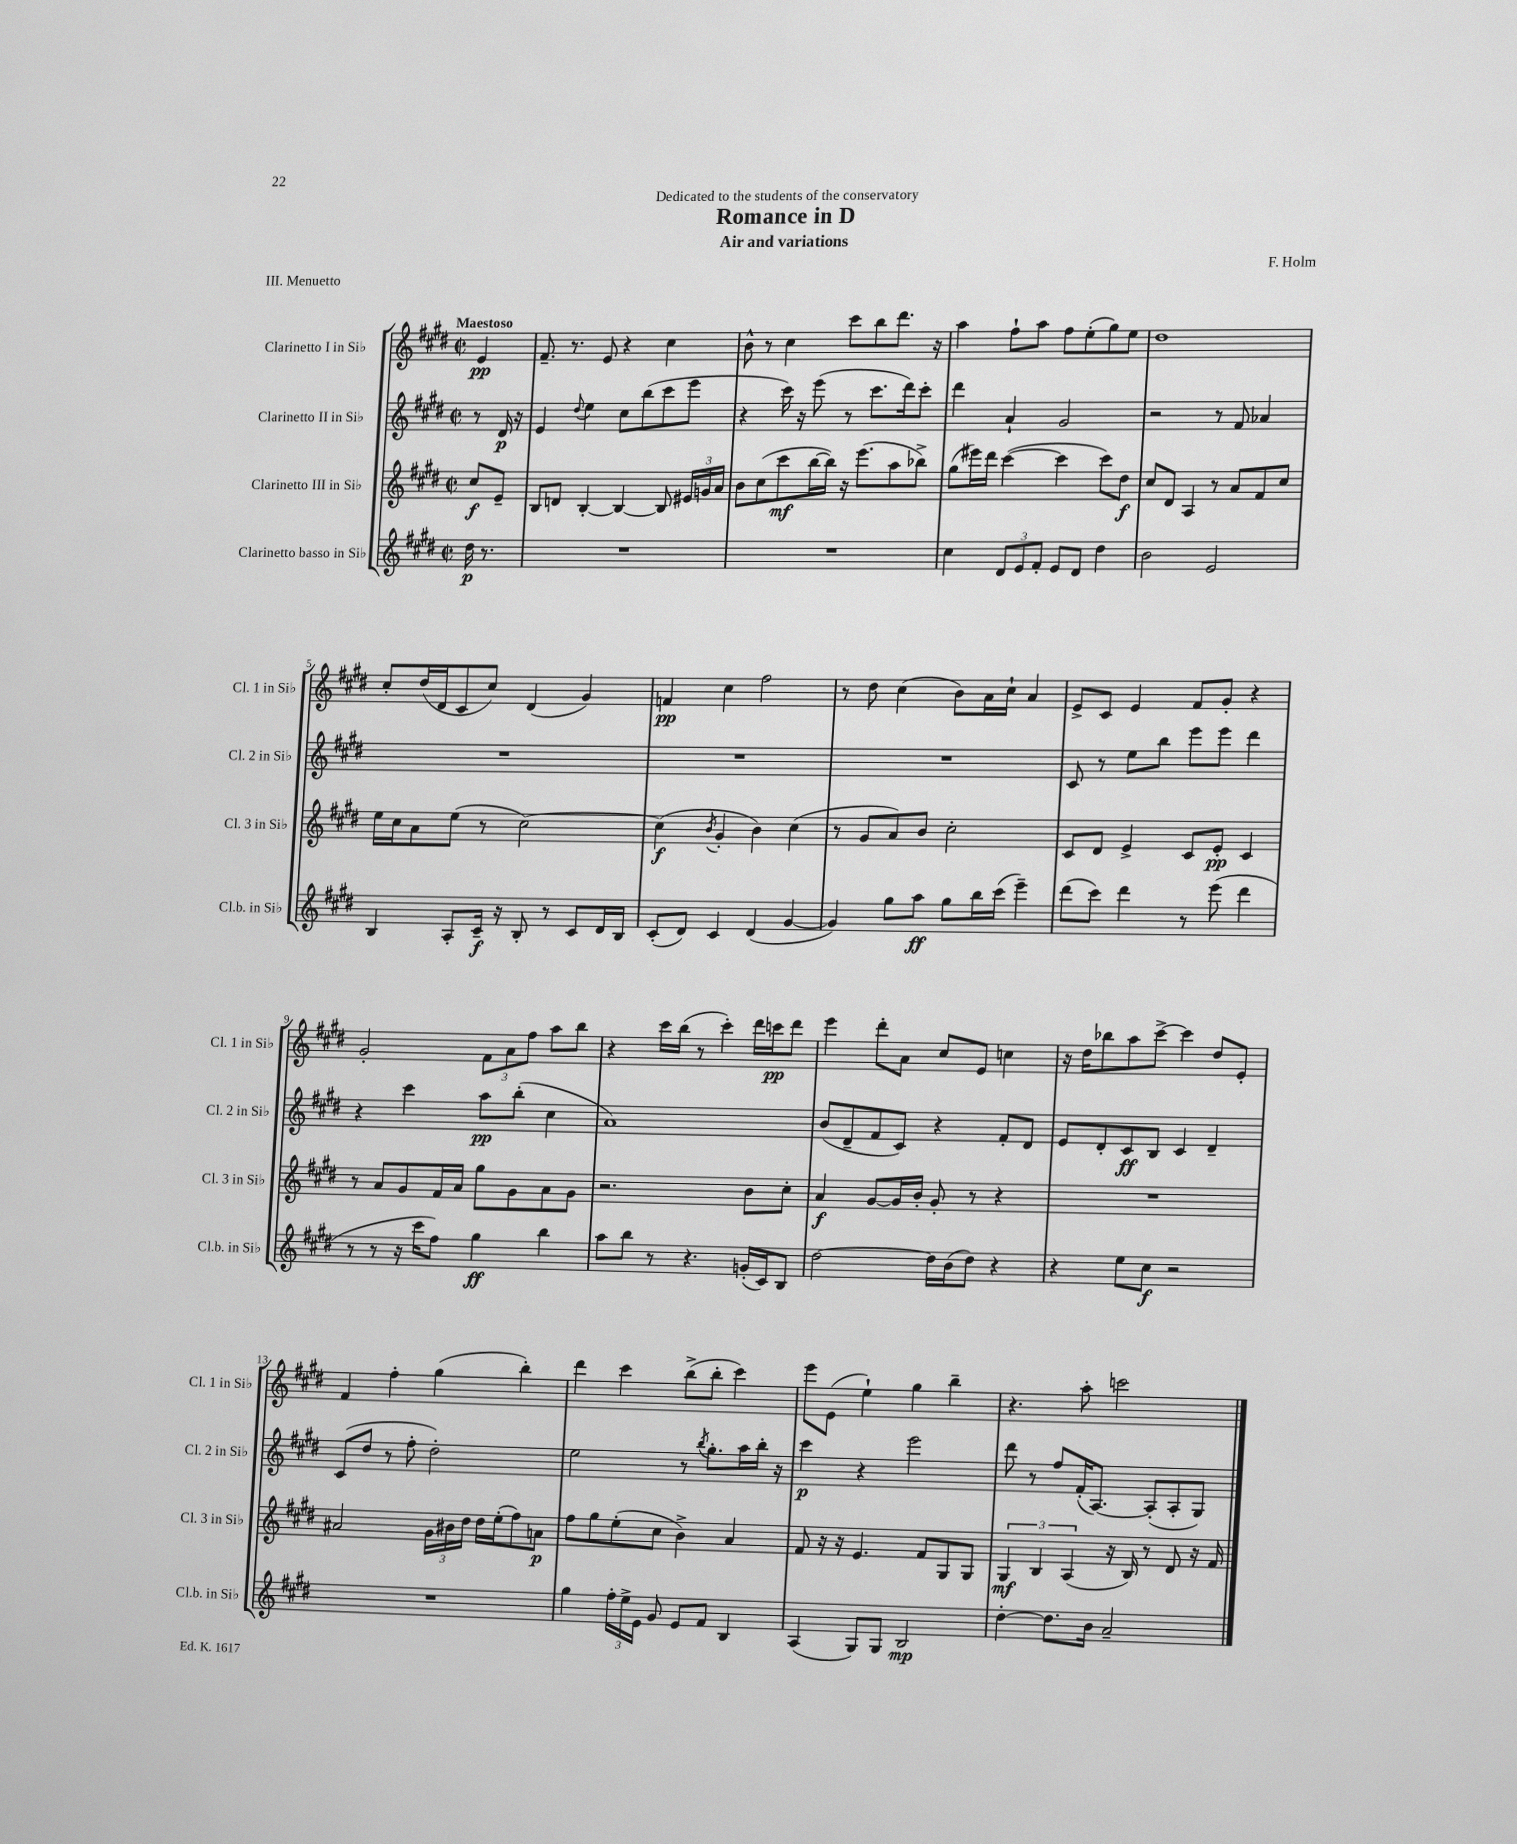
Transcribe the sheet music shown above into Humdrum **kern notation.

**kern	**dynam	**kern	**dynam	**kern	**dynam	**kern	**dynam
*part4	*part4	*part3	*part3	*part2	*part2	*part1	*part1
*staff4	*staff4	*staff3	*staff3	*staff2	*staff2	*staff1	*staff1
*I"Clarinetto basso in Si♭	*	*I"Clarinetto III in Si♭	*	*I"Clarinetto II in Si♭	*	*I"Clarinetto I in Si♭	*
*I'Cl.b. in Si♭	*	*I'Cl. 3 in Si♭	*	*I'Cl. 2 in Si♭	*	*I'Cl. 1 in Si♭	*
*clefG2	*	*clefG2	*	*clefG2	*	*clefG2	*
*k[f#c#g#d#]	*	*k[f#c#g#d#]	*	*k[f#c#g#d#]	*	*k[f#c#g#d#]	*
*M2/2	*	*M2/2	*	*M2/2	*	*M2/2	*
*met(c|)	*	*met(c|)	*	*met(c|)	*	*met(c|)	*
=	=	=	=	=	=	=	=
!	!	!	!	!	!	!LO:TX:a:B:t=Maestoso	!
16dd#\	p	8cc#/L	f	8r	.	4e/	pp
8.r	.	.	.	.	.	.	.
.	.	8e~/J	.	16d#/	p	.	.
.	.	.	.	16r	.	.	.
=1	=1	=1	=1	=1	=1	=1	=1
1r	.	8B/L	.	4e/	.	8.f#~/	.
.	.	8dn/J	.	.	.	.	.
.	.	.	.	.	.	8.r	.
.	.	.	.	8qqdd#/	.	.	.
.	.	[4B'/	.	4ee\	.	.	.
.	.	.	.	.	.	8e/	.
.	.	4B/_	.	8cc#\L	.	4r	.
.	.	.	.	(8bb\	.	.	.
.	.	8B/]	.	8ccc#\	.	4cc#\	.
.	.	24e#X/LL	.	8eee\J	.	.	.
.	.	24gn/	.	.	.	.	.
.	.	24a/JJ	.	.	.	.	.
=2	=2	=2	=2	=2	=2	=2	=2
1r	.	8b\L	.	4r	.	8b^^\	.
.	.	(8cc#\	.	.	.	8r	.
.	.	8ccc#\	mf	16ccc#\)	.	4cc#\	.
.	.	.	.	16r	.	.	.
.	.	[16bb\L	.	(8eee\	.	.	.
.	.	16bb\JJ])	.	.	.	.	.
.	.	16r	.	8r	.	8ccc#\L	.
.	.	(8.eee\L	.	.	.	.	.
.	.	.	.	8.ccc#\L	.	8bb\	.
.	.	8aa\	.	.	.	8.ddd#\J	.
.	.	.	.	16ddd#\k)	.	.	.
.	.	8bb-X^\J)	.	8ccc#'\J	.	.	.
.	.	.	.	.	.	16r	.
=3	=3	=3	=3	=3	=3	=3	=3
4cc#\	.	(8gg#\L	.	4ddd#\	.	4aa\	.
.	.	16eee#X\L)	.	.	.	.	.
.	.	16ddd#\JJ	.	.	.	.	.
12d#/L	.	([4ccc#\	.	4a`/	.	8ff#`\L	.
12e/	.	.	.	.	.	.	.
.	.	.	.	.	.	8aa\J	.
12f#'/J	.	.	.	.	.	.	.
8e/L	.	4ccc#\]	.	2g#/	.	8ff#\L	.
8d#/J	.	.	.	.	.	(8ee'\	.
4dd#\	.	8ccc#\L)	.	.	.	8gg#\)	.
.	.	8dd#\J	f	.	.	8ee\J	.
=4	=4	=4	=4	=4	=4	=4	=4
2b\	.	8cc#/L	.	2r	.	1dd#	.
.	.	8d#/J	.	.	.	.	.
.	.	4A/	.	.	.	.	.
2e/	.	8r	.	8r	.	.	.
.	.	8a/L	.	8f#/	.	.	.
.	.	8f#/	.	4a-X/	.	.	.
.	.	8cc#/J	.	.	.	.	.
!!LO:LB:g=z
=5	=5	=5	=5	=5	=5	=5	=5
4B/	.	16ee\LL	.	1r	.	8cc#'/L	.
.	.	16cc#\J	.	.	.	.	.
.	.	8a\	.	.	.	(16dd#/L	.
.	.	.	.	.	.	16d#/J	.
8A'/L	.	(8ee\J	.	.	.	8c#/	.
16c#~/Jk	f	8r	.	.	.	8cc#/J)	.
16r	.	.	.	.	.	.	.
8B'/	.	[2cc#\)	.	.	.	(4d#/	.
8r	.	.	.	.	.	.	.
8c#/L	.	.	.	.	.	4g#/)	.
16d#/L	.	.	.	.	.	.	.
16B/JJ	.	.	.	.	.	.	.
=6	=6	=6	=6	=6	=6	=6	=6
(8c#'/L	.	(4cc#\]	f	1r	.	4fn/	pp
8d#/J)	.	.	.	.	.	.	.
.	.	8qb/	.	.	.	.	.
4c#/	.	4g#'/	.	.	.	4cc#\	.
(4d#/	.	4b\)	.	.	.	2ff#\	.
[4g#/	.	(4cc#\	.	.	.	.	.
=7	=7	=7	=7	=7	=7	=7	=7
4g#/])	.	8r	.	1r	.	8r	.
.	.	8g#/L	.	.	.	8dd#\	.
8gg#\L	.	8a/)	.	.	.	(4cc#\	.
8aa\J	ff	8b/J	.	.	.	.	.
8gg#\L	.	2cc#'\	.	.	.	8b\L)	.
16bb\L	.	.	.	.	.	16a\L	.
(16ccc#\JJ	.	.	.	.	.	16cc#`\JJ	.
4eee~\)	.	.	.	.	.	4a/	.
=8	=8	=8	=8	=8	=8	=8	=8
(8ddd#\L	.	8c#/L	.	8c#/	.	8e^/L	.
8ccc#\J)	.	8d#/J	.	8r	.	8c#/J	.
4ddd#\	.	4e^/	.	8ee\L	.	4e/	.
.	.	.	.	8bb\J	.	.	.
8r	.	8c#/L	.	8eee\L	.	8f#/L	.
(8eee\	.	8e'/J	pp	8eee\J	.	8g#'/J	.
4ddd#\	.	4c#/	.	4ddd#\	.	4r	.
!!LO:LB:g=z
=9	=9	=9	=9	=9	=9	=9	=9
8r	.	8r	.	4r	.	2g#'/	.
8r	.	8a/L	.	.	.	.	.
16r	.	8g#/	.	4ccc#\	.	.	.
16ccc#\KL	.	.	.	.	.	.	.
8ff#\J)	.	16f#/L	.	.	.	.	.
.	.	16a/JJ	.	.	.	.	.
4gg#\	ff	8gg#\L	.	8aa\L	pp	12f#\L	.
.	.	.	.	.	.	12a\	.
.	.	8g#\	.	(8bb'\J	.	.	.
.	.	.	.	.	.	12ff#\J	.
4bb\	.	8a\	.	4cc#\	.	8aa\L	.
.	.	8g#\J	.	.	.	8bb\J	.
=10	=10	=10	=10	=10	=10	=10	=10
8aa\L	.	2.r	.	1a)	.	4r	.
8bb\J	.	.	.	.	.	.	.
8r	.	.	.	.	.	16ccc#\LL	.
.	.	.	.	.	.	(16bb\JJ	.
4.r	.	.	.	.	.	8r	.
.	.	.	.	.	.	4ccc#'\)	.
(16gn'/LL	.	8b\L	.	.	.	16ddd#\LL	.
16c#/J)	.	.	.	.	.	16cccn\J	pp
8B/J	.	8cc#'\J	.	.	.	8ddd#\J	.
=11	=11	=11	=11	=11	=11	=11	=11
[2dd#\	.	4a/	f	(8b/L	.	4eee\	.
.	.	.	.	8d#~/	.	.	.
.	.	[8g#/L	.	8f#/	.	8ddd#'\L	.
.	.	16g#/L]	.	8c#/J)	.	8a\J	.
.	.	16b'/JJ	.	.	.	.	.
16dd#\LL]	.	8g#'/	.	4r	.	8cc#/L	.
(16b\J	.	.	.	.	.	.	.
8dd#\J)	.	8r	.	.	.	8e/J	.
4r	.	4r	.	8f#'/L	.	4ccn\	.
.	.	.	.	8d#/J	.	.	.
=12	=12	=12	=12	=12	=12	=12	=12
4r	.	1r	.	8e/L	.	16r	.
.	.	.	.	.	.	16dd#\KL	.
.	.	.	.	8d#'/	.	8bb-X\	.
8ee\L	.	.	.	8c#/	ff	8aa\	.
8cc#\J	f	.	.	8B/J	.	[8ccc#^\J	.
2r	.	.	.	4c#/	.	4ccc#\]	.
.	.	.	.	4d#~/	.	8dd#/L	.
.	.	.	.	.	.	8e'/J	.
!!LO:LB:g=z
=13	=13	=13	=13	=13	=13	=13	=13
1r	.	2a#X/	.	(8c#/L	.	4f#/	.
.	.	.	.	8dd#/J	.	.	.
.	.	.	.	8r	.	4ff#'\	.
.	.	.	.	8ff#'\	.	.	.
.	.	24g#\LL	.	2dd#'\)	.	(4gg#\	.
.	.	24b#X\	.	.	.	.	.
.	.	24dd#\JJ	.	.	.	.	.
.	.	16dd#\LL	.	.	.	.	.
.	.	(16ee'\J	.	.	.	.	.
.	.	8ff#\)	.	.	.	4bb'\)	.
.	.	8an\J	p	.	.	.	.
=14	=14	=14	=14	=14	=14	=14	=14
4gg#\	.	8ff#\L	.	2ee\	.	4ddd#\	.
.	.	8gg#\	.	.	.	.	.
24ff#'\LL	.	(8ee'\	.	.	.	4ccc#\	.
24ee^\	.	.	.	.	.	.	.
24e\JJ	.	.	.	.	.	.	.
8g#/	.	8cc#\J	.	.	.	.	.
8e/L	.	4b^\)	.	8r	.	(8bb^\L	.
.	.	.	.	8qbb/	.	.	.
8f#/J	.	.	.	8.gg#'\L	.	8bb'\J	.
4B/	.	4a/	.	.	.	4ccc#\)	.
.	.	.	.	16aa\L	.	.	.
.	.	.	.	16bb'\JJ	.	.	.
.	.	.	.	16r	.	.	.
=15	=15	=15	=15	=15	=15	=15	=15
(4A/	.	8f#/	.	4ccc#\	p	8eee\L	.
.	.	16r	.	.	.	(8e\J	.
.	.	16r	.	.	.	.	.
8G#/L)	.	4.e/	.	4r	.	4ee`\)	.
8G#/J	.	.	.	.	.	.	.
2B/	mp	.	.	2eee\	.	4gg#\	.
.	.	8f#/L	.	.	.	.	.
.	.	8G#/	.	.	.	4bb~\	.
.	.	8G#/J	.	.	.	.	.
=16	=16	=16	=16	=16	=16	=16	=16
[4dd#'\	.	6G#/	mf	8ddd#\	.	4.r	.
.	.	.	.	8r	.	.	.
.	.	6B/	.	.	.	.	.
8.dd#\L]	.	.	.	8ff#/L	.	.	.
.	.	(6A/	.	.	.	.	.
.	.	.	.	(16f#'/K	.	8aa'\	.
16b\Jk	.	.	.	[8.A/J)	.	.	.
2a~/	.	16r	.	.	.	2cccn\	.
.	.	16B/)	.	.	.	.	.
.	.	8r	.	(8A'/L]	.	.	.
.	.	8d#/	.	8A'/	.	.	.
.	.	16r	.	8G#/J)	.	.	.
.	.	16f#/	.	.	.	.	.
==	==	==	==	==	==	==	==
*-	*-	*-	*-	*-	*-	*-	*-
